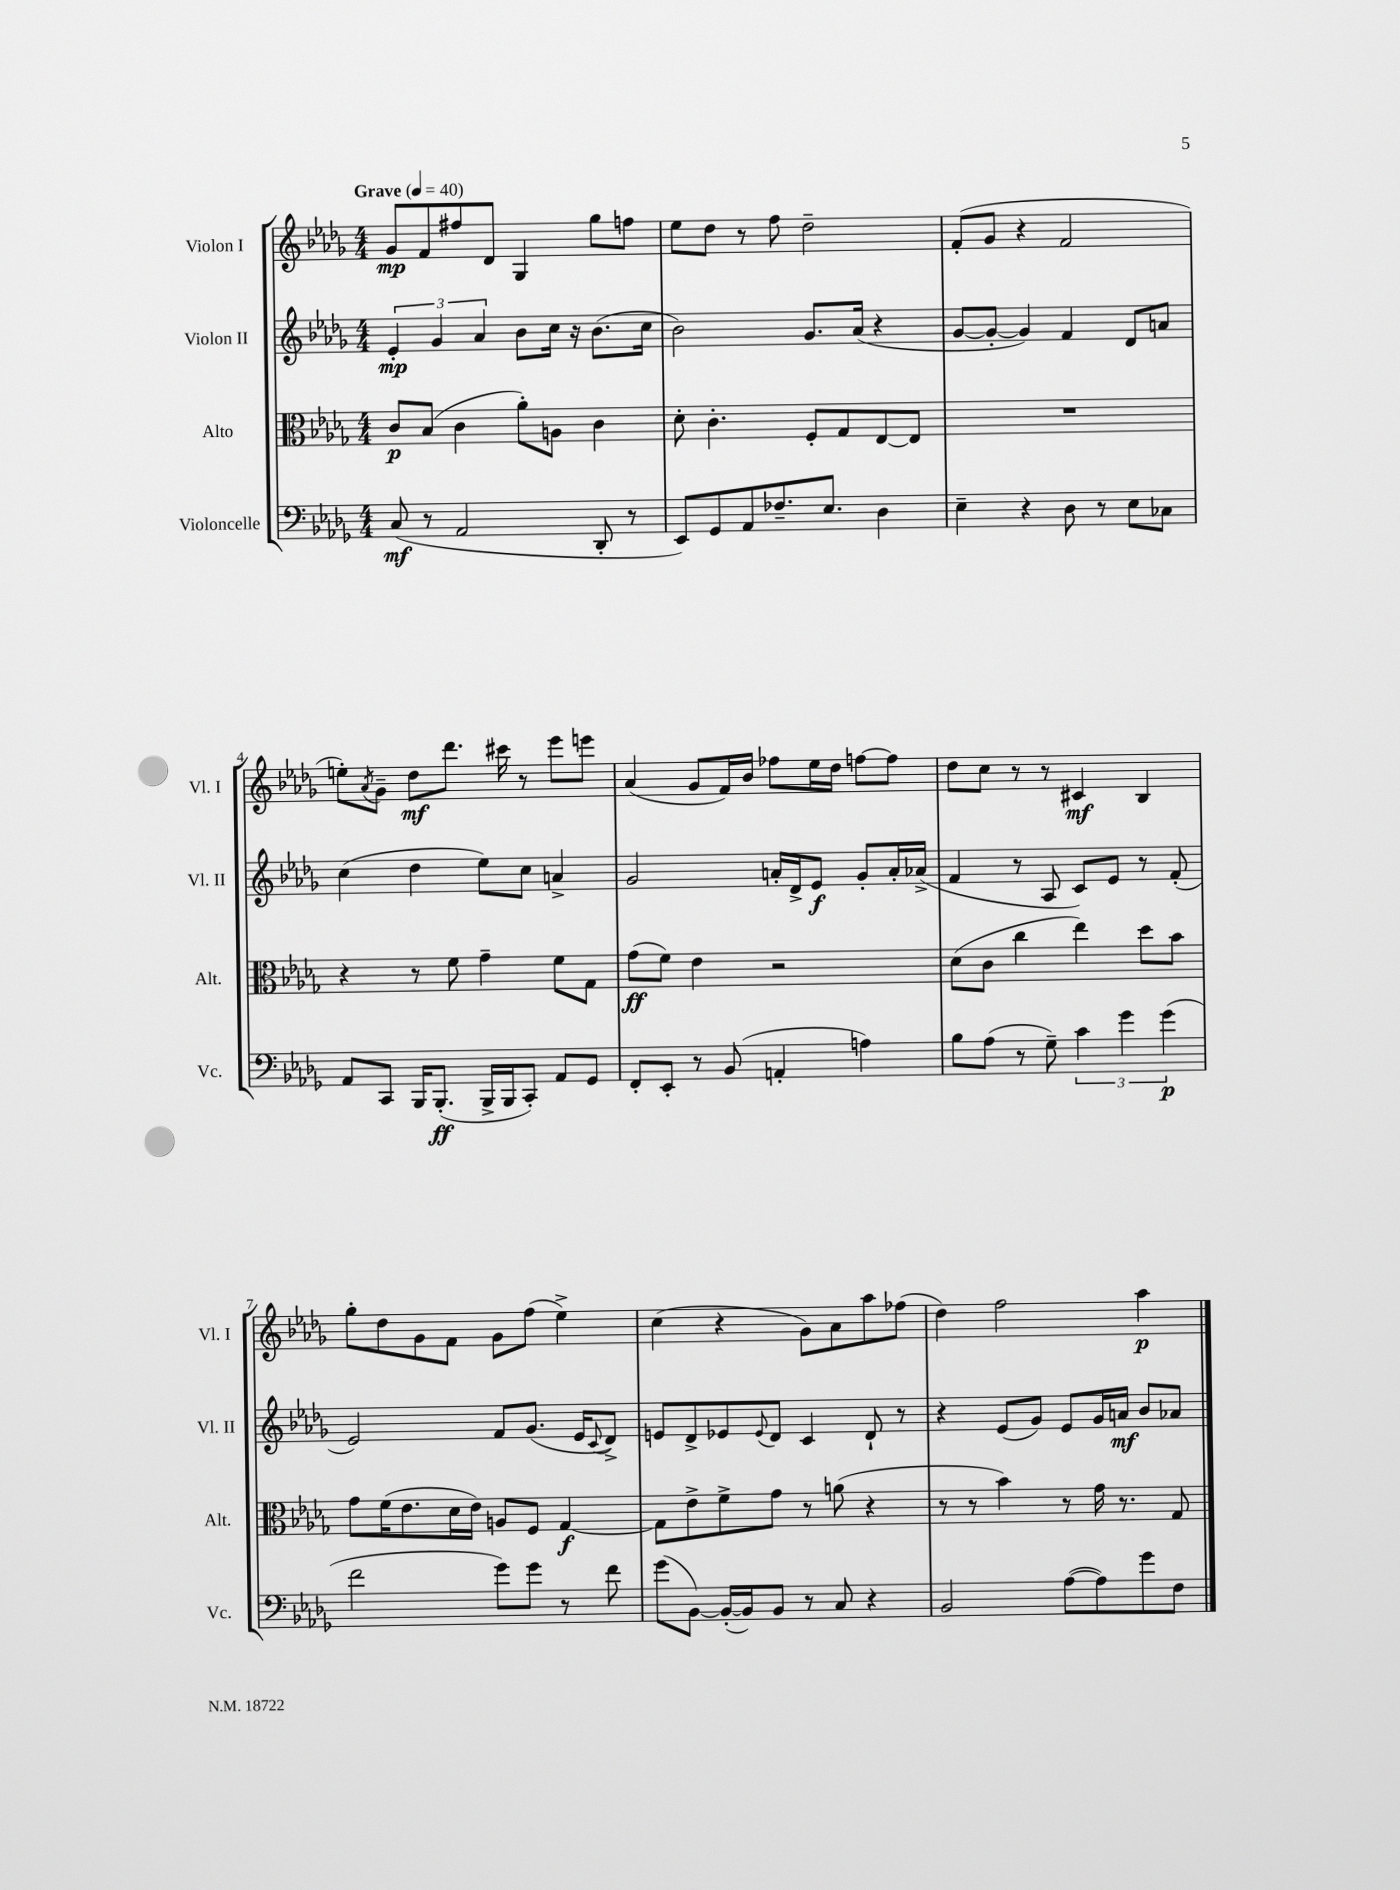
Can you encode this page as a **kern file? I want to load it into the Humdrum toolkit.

**kern	**kern	**kern	**kern
*staff4	*staff3	*staff2	*staff1
*clefF4	*clefC3	*clefG2	*clefG2
*k[b-e-a-d-g-]	*k[b-e-a-d-g-]	*k[b-e-a-d-g-]	*k[b-e-a-d-g-]
*M4/4	*M4/4	*M4/4	*M4/4
*MM40	*MM40	*MM40	*MM40
(8C	8c	6e-'	8g-
8r	(8B-	.	8f
.	.	6g-	.
2AA-	4c	.	8ff#
.	.	6a-	.
.	.	.	8d-
.	8a-')	8b-	4G-
.	8A	16cc	.
.	.	16r	.
8DD-'	4c	(8.b-	8gg-
8r	.	.	8ff
.	.	16cc	.
=	=	=	=
8EE-)	8d-'	2b-)	8ee-
8GG-	4.c'	.	8dd-
8AA-	.	.	8r
8.F-~	.	.	8ff
.	8F'	8.g-	2dd-~
8.E-	.	.	.
.	8G-	.	.
.	.	(16a-	.
4D-	[8E-	4r	.
.	8E-]	.	.
=	=	=	=
4E-~	1r	[8g-	(8f'
.	.	8g-'_	8g-
4r	.	4g-])	4r
8D-	.	4f	2f
8r	.	.	.
8E-	.	8d-	.
8C-	.	8a	.
=	=	=	=
8AA-	4r	(4cc	8ee')
.	.	.	8qa-
8CC	.	.	8g-~
16BBB-	8r	4dd-	8dd-
(8.BBB-'	.	.	.
.	8f	.	8.ddd-
16BBB-^	4g-~	8ee-)	.
16BBB-	.	.	16ccc#
8CC')	.	8cc	8r
8AA-	8f	4a^	8eee-
8GG-	8G-	.	8eee
=	=	=	=
8FF'	(8g-	2g-	(4a-
8EE-'	8f)	.	.
8r	4e-	.	8g-
(8BB-	.	.	16f)
.	.	.	16b-
4AA'	2r	16a'	8ff-
.	.	16d-^	.
.	.	8e-	16ee-
.	.	.	16dd-
4A)	.	8g-'	[8ff
.	.	16a'	8ff]
.	.	(16a-^	.
=	=	=	=
8B-	(8d-	4f	8dd-
(8A-	8c	.	8cc
8r	4cc	8r	8r
8G-~)	.	8A-	8r
6c	4ee-)	8c)	4c#
.	.	8e-	.
6g-	.	.	.
.	8dd-	8r	4B-
(6g-	.	.	.
.	8b-	(8f'	.
=	=	=	=
2f	8g-	2e-)	8gg-'
.	(16f	.	8dd-
.	8.e-	.	.
.	.	.	8g-
.	16d-	.	8f
.	16e-)	.	.
8g-)	8A	8f	8g-
8g-	8F	(8.g-	(8ff
8r	[4G-	.	4ee-^)
.	.	16e-	.
.	.	8qqc	.
8f	.	8d-^)	.
=	=	=	=
(8g-	8G-]	8e	(4cc
[8BB-)	8e-^	8d-^	.
(16BB-'_	8f^	8e-	4r
16BB-])	.	.	.
.	.	8qqe-	.
8BB-	8g-	8d-	.
8r	8r	4c	8g-)
8C	(8a	.	8a-
4r	4r	8d-`	8aa-
.	.	8r	(8ff-
=	=	=	=
2BB-	8r	4r	4dd-)
.	8r	.	.
.	4b-)	(8e-	2ff
.	.	8g-)	.
([8A-	8r	8e-	.
8A-])	16g-	16g-	.
.	8.r	16a	.
8g-	.	8b-	4aa-
8F	8G-	8a-	.
==	==	==	==
*-	*-	*-	*-
